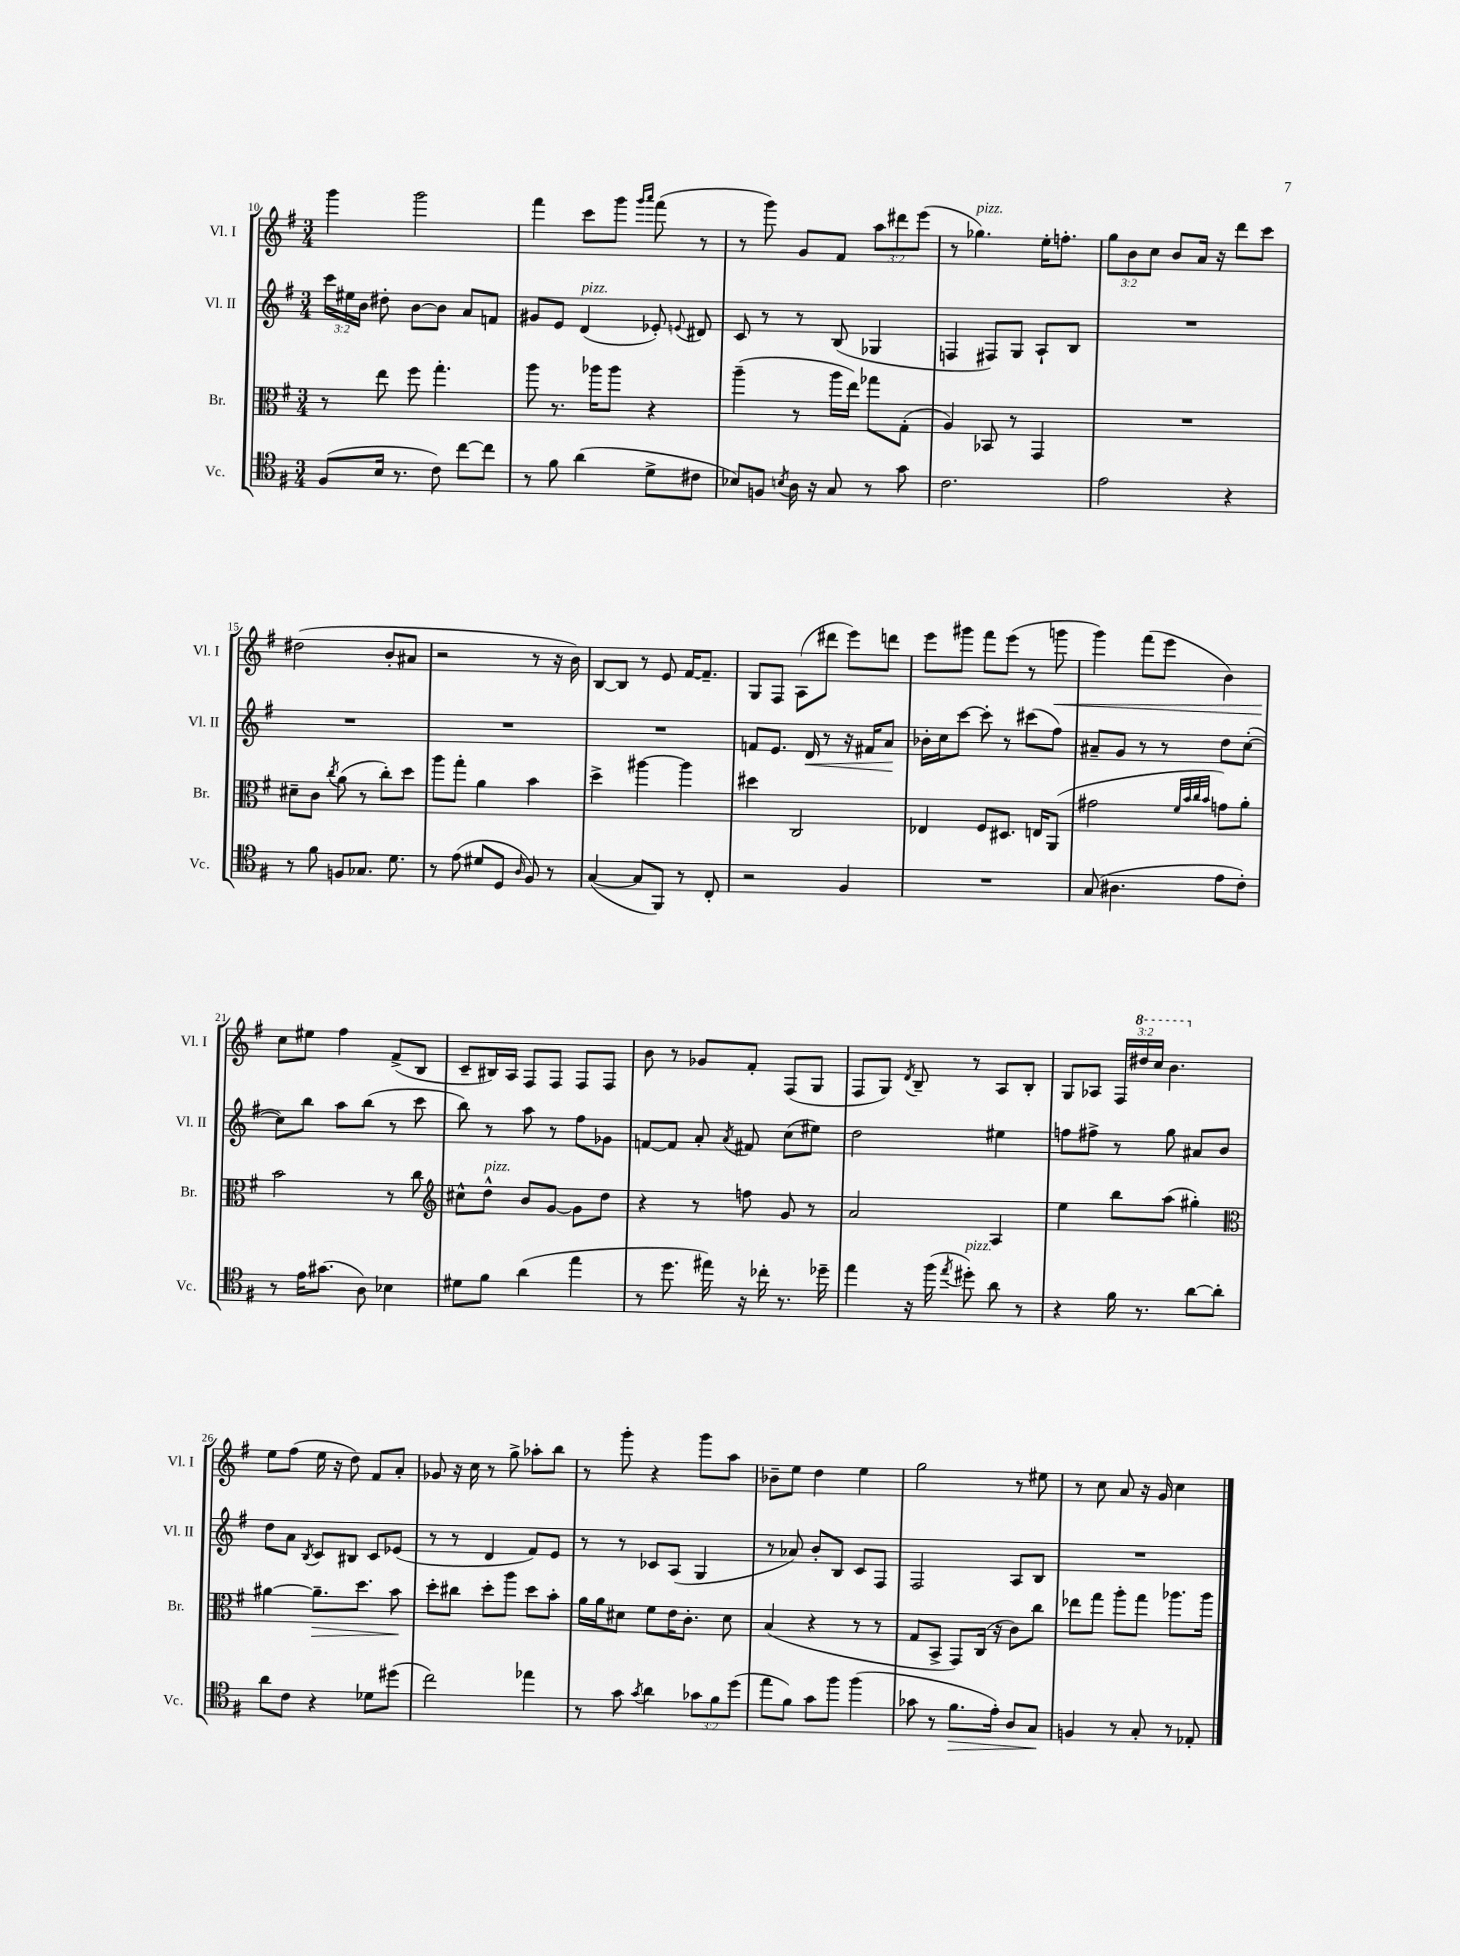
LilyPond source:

<<
\new StaffGroup <<
\new Staff = "s0" \with { instrumentName = "Vl. I" shortInstrumentName = "Vl. I" } {
    \clef treble \key g \major \numericTimeSignature \time 3/4 \override Staff.TupletNumber.text = #tuplet-number::calc-fraction-text
    \autoBeamOff g'''4 g'''2 |
    fis'''4 c'''8[ g'''8] \grace { g'''16[ a'''16] } fis'''8( r8 |
    r8 g'''8) g'8[ fis'8] \tuplet 3/2 { a''8[ dis'''8 e'''8]( } |
    r8 ges''4.^\markup { \italic "pizz." }) e''16[-. f''8.]-. |
    \tuplet 3/2 { g''8[ b'8 c''8] } b'8[ a'16] r16 d'''8[ c'''8] |
    dis''2( b'8[-. ais'8] |
    r2 r8 r16 b'16) |
    b8[~ b8] r8 e'8 fis'16[~ fis'8.]-- |
    g8[ fis8] a8[( dis'''8] e'''8[) d'''8] |
    e'''8[ gis'''8] fis'''8[ e'''8]( r8 g'''8\< |
    g'''4) fis'''8[( e'''8] b'4) |
    c''8[\! eis''8] fis''4 fis'8[->( b8] |
    c'8[-- bis16) a16] fis8[ fis8] fis8[ fis8] |
    b'8 r8 ges'8[ fis'8]-. fis8[( g8] |
    fis8[ g8]) \acciaccatura { d'8 } b8-- r8 a8[ b8]-. |
    g8[ aes8] \tuplet 3/2 { fis16[ \ottava #1 dis'''16 c'''16] } b''4. \ottava #0 |
    e''8[ fis''8]( e''16 r16 d''8) fis'8[ a'8]-. |
    ges'8 r16 c''16 r8 g''8-> aes''8[-. b''8] |
    r8 g'''8-. r4 g'''8[ a''8] |
    bes'8[-- e''8] d''4 e''4 |
    g''2 r8 eis''8 |
    r8 c''8 a'8 r16 g'16 c''4 \bar "|." |
}
\new Staff = "s1" \with { instrumentName = "Vl. II" shortInstrumentName = "Vl. II" } {
    \clef treble \key g \major \numericTimeSignature \time 3/4 \override Staff.TupletNumber.text = #tuplet-number::calc-fraction-text
    \autoBeamOff \tuplet 3/2 { c'''16[ eis''16 b'16] } dis''8-. b'8[~ b'8] a'8[ f'8] |
    gis'8[ e'8] d'4^\markup { \italic "pizz." }( ees'8-.) \appoggiatura { e'8 } dis'8 |
    c'8 r8 r8 b8( ges4 |
    f4 fis8[) g8] a8[-! b8] |
    R2. |
    R2. |
    R2. |
    R2. |
    f'8[ e'8.] d'16\< r8 r16 fis'16[ a'8]\! |
    bes'16[-. c''16 c'''8]~ c'''8-. r8 cis'''8[( fis''8]) |
    ais'8[-- g'8] r8 r8 d''8[ c''8]~-.( |
    c''8[) b''8] a''8[ b''8]( r8 c'''8 |
    b''8) r8 a''8 r8 fis''8[ ges'8] |
    f'8[~ f'8] a'8-. \acciaccatura { a'8 } fis'8 c''8[( eis''8]) |
    d''2 eis''4 |
    f''8[ fis''8]-> r8 g''8 ais'8[ b'8] |
    d''8[ a'8] \acciaccatura { b8 } c'8[ bis8] c'8[ ees'8]( |
    r8 r8 d'4 fis'8[) e'8] |
    r8 r8 ces'8[ a8]( g4 |
    r8 aes'8) b'8[-. b8] c'8[ fis8] |
    fis2 a8[ b8] |
    R2. \bar "|." |
}
\new Staff = "s2" \with { instrumentName = "Br." shortInstrumentName = "Br." } {
    \clef alto \key g \major \numericTimeSignature \time 3/4
    \autoBeamOff r8 e''8 fis''8 g''4.-. |
    a''8 r8. aes''16[ aes''8] r4 |
    a''4--( r8 a''16[ e''16]) ges''8[ g8]-.( |
    a4) bes,8 r8 g,4 |
    R2. |
    dis'8[-- c'8] \acciaccatura { c''8 } a'8( r8 c''8[-.) d''8] |
    a''8[ g''8]-. a'4 b'4 |
    d''4-> ais''4~ ais''4 |
    dis''4 c2 |
    ees4 fis8[ dis8.] e16[ a,8]( |
    gis'2 \grace { fis'32[ b'32 c''32 b'32] } g'8[) a'8]-. |
    b'2 r8 c''8 |
    \clef treble cis''8[-^ d''8]-^^\markup { \italic "pizz." } b'8[ g'8]~ g'8[ d''8] |
    r4 r8 f''8 g'8 r8 |
    a'2 a4 |
    e''4 b''8[ a''8]( gis''4-.) |
    \clef alto ais'4~ ais'8.[--\> d''8.] b'8\! |
    d''8[-. cis''8] d''8[-. a''8] d''8[ b'8]-. |
    a'16[ a'16 dis'8] fis'8[ e'16 c'8.]-. dis'8 |
    b4( r4 r8 r8 |
    g8[ b,8]-> g,8[) c16]( r16 c'8[) c''8] |
    ees''8[ g''8] a''8[-. g''8] aes''8.[ aes''16] \bar "|." |
}
\new Staff = "s3" \with { instrumentName = "Vc." shortInstrumentName = "Vc." } {
    \clef tenor \key g \major \numericTimeSignature \time 3/4 \override Staff.TupletNumber.text = #tuplet-number::calc-fraction-text
    \autoBeamOff fis8[( b16] r8. c'8) c''8[~ c''8] |
    r8 fis'8 a'4( d'8[-> cis'8] |
    bes8[) f8] \acciaccatura { b8 } a16 r16 g8 r8 g'8 |
    c'2. |
    e'2 r4 |
    r8 fis'8 f8[ ges8.] d'8. |
    r8 e'8( dis'8[ d8] \grace { a16 } fis8) r8 |
    g4~( g8[ fis,8]) r8 c8-. |
    r2 fis4 |
    R2. |
    g8( ais4. e'8[ c'8]-.) |
    r8 e'16[ gis'8.]( a8) bes4 |
    dis'8[ fis'8] a'4( e''4 |
    r8 d''8. eis''16) r16 ces''16-. r8. des''16-- |
    e''4 r16 fis''16( \acciaccatura { e''8 } dis''8-.^\markup { \italic "pizz." }) a'8 r8 |
    r4 fis'16 r8. a'8[~ a'8]-. |
    a'8[ c'8] r4 des'8[ dis''8]( |
    c''2) ees''4 |
    r8 g'8 \acciaccatura { g'8 } a'4 \tuplet 3/2 { ges'8[ fis'8 d''8]( } |
    e''8[ fis'8]) g'8[ fis''8] fis''4( |
    ges'8 r8 fis'8.[\> e'16]-.) a8[ g8]\! |
    f4 r8 g8-. r8 ees8-. \bar "|." |
}
>>
>>
\layout { \context { \Score currentBarNumber = #10 } }
